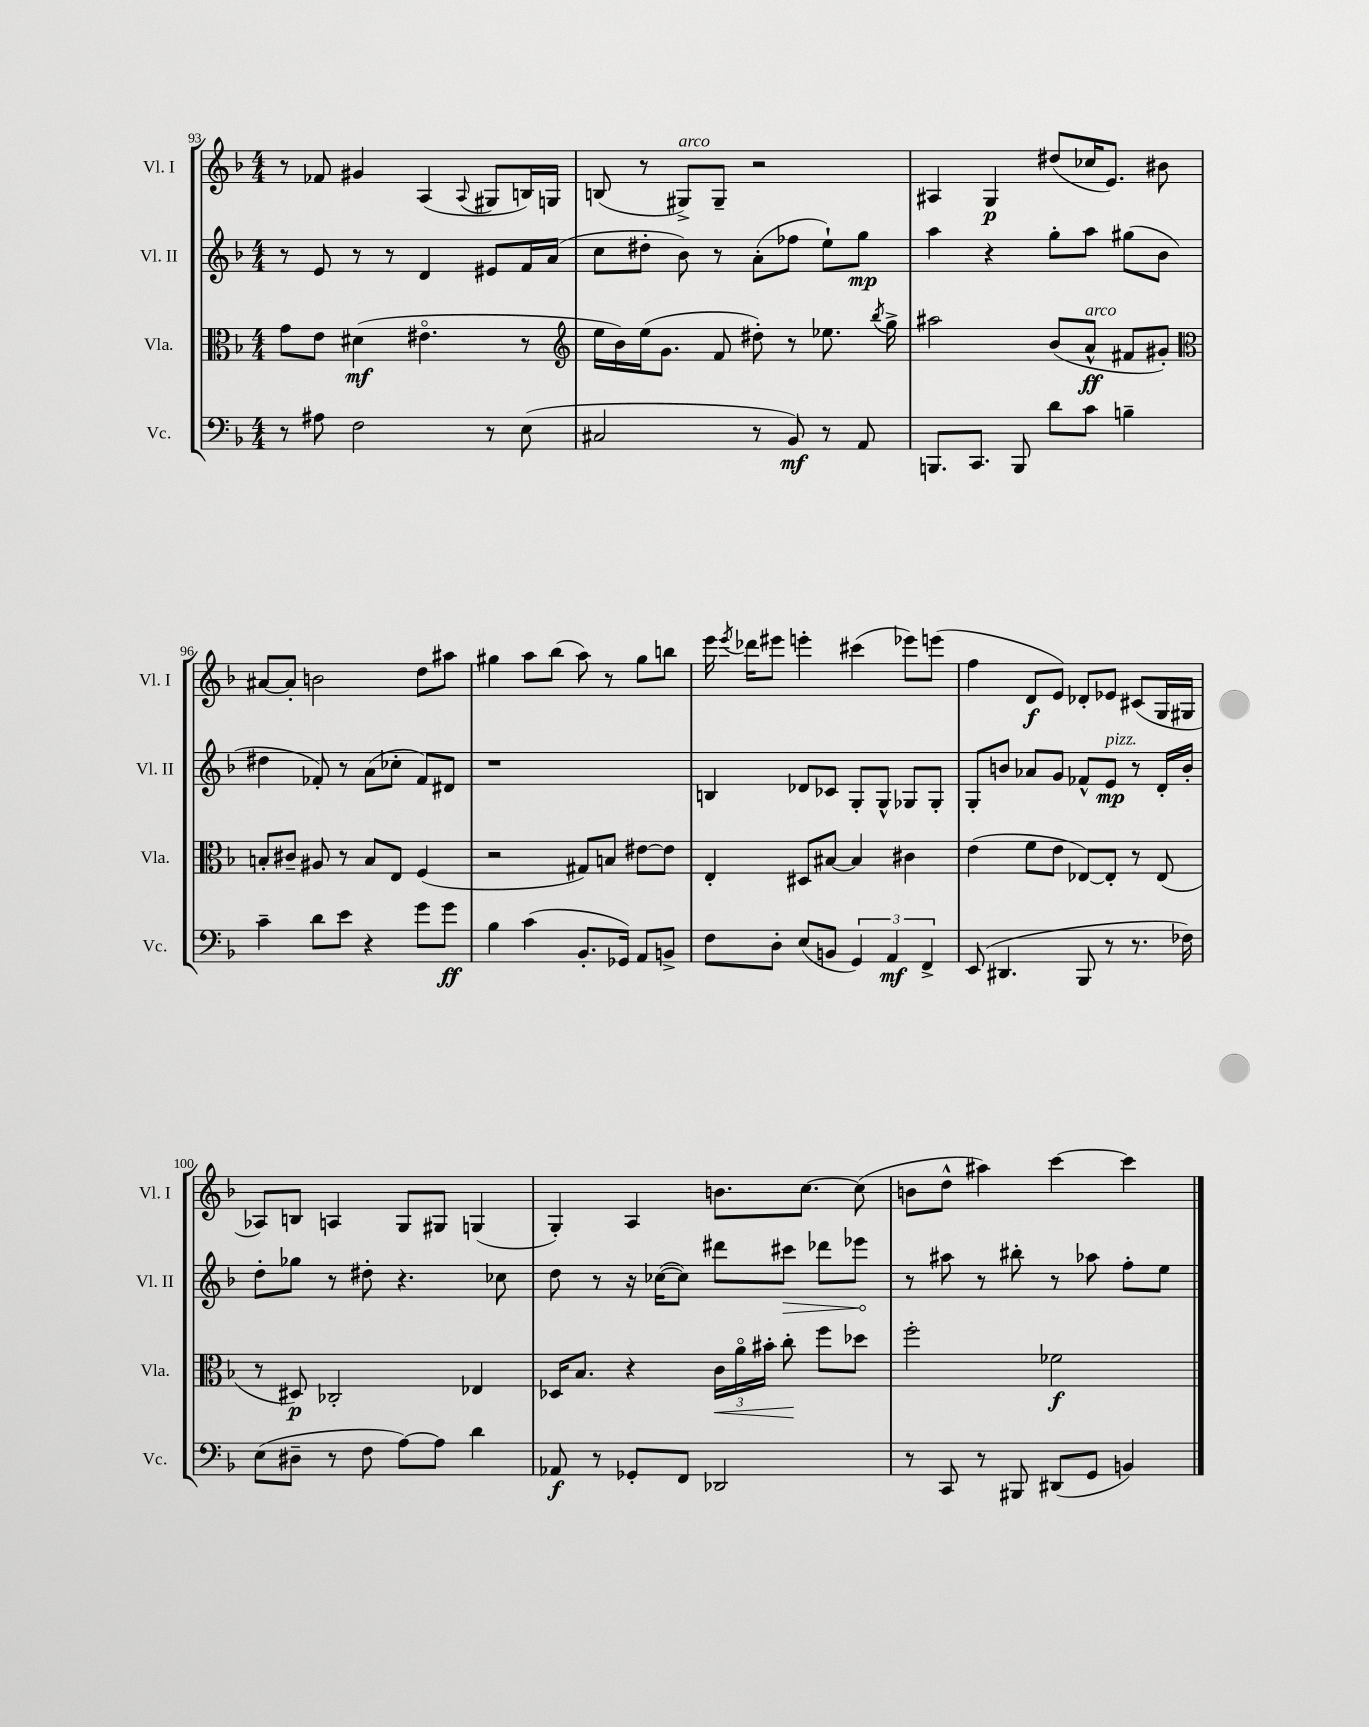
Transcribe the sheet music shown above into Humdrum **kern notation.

**kern	**dynam	**kern	**dynam	**kern	**dynam	**kern	**dynam
*part4	*part4	*part3	*part3	*part2	*part2	*part1	*part1
*staff4	*staff4	*staff3	*staff3	*staff2	*staff2	*staff1	*staff1
*I"Vc.	*	*I"Vla.	*	*I"Vl. II	*	*I"Vl. I	*
*I'Vc.	*	*I'Vla.	*	*I'Vl. II	*	*I'Vl. I	*
*clefF4	*	*clefC3	*	*clefG2	*	*clefG2	*
*k[b-]	*	*k[b-]	*	*k[b-]	*	*k[b-]	*
*M4/4	*	*M4/4	*	*M4/4	*	*M4/4	*
=93	=93	=93	=93	=93	=93	=93	=93
8r	.	8g\L	.	8r	.	8r	.
8A#X\	.	8e\J	.	8e/	.	8f-X/	.
2F\	.	(4d#X\	mf	8r	.	4g#X/	.
.	.	.	.	8r	.	.	.
.	.	4.e#X\	.	4d/	.	(4A/	.
.	.	.	.	.	.	8qqA/	.
8r	.	.	.	8e#X/L	.	8G#X/L	.
(8E\	.	8r	.	16f/L	.	16Bn/L)	.
.	.	.	.	(16a/JJ	.	16Gn/JJ	.
=94	=94	=94	=94	=94	=94	=94	=94
*	*	*clefG2	*	*	*	*	*
2C#X/	.	16ee\LL	.	8cc\L	.	(8Bn/	.
.	.	16b-\)	.	.	.	.	.
.	.	(16ee\J	.	8dd#X'\J	.	8r	.
.	.	8.g\J	.	.	.	.	.
!	!	!	!	!	!	!LO:TX:a:i:t=arco	!
.	.	.	.	8b-\)	.	8G#X^/L)	.
.	.	8f/	.	8r	.	8G#~/J	.
8r	.	8dd#X'\)	.	(8a'\L	.	2r	.
8BB-/)	mf	8r	.	8ff-X\J	.	.	.
8r	.	8.ee-X\	.	8ee`\L)	.	.	.
8AA/	.	.	.	8gg\J	mp	.	.
.	.	8qbb-/	.	.	.	.	.
.	.	16gg^\	.	.	.	.	.
=95	=95	=95	=95	=95	=95	=95	=95
8.BBBn/L	.	2aa#X\	.	4aa\	.	4A#X/	.
8.CC/J	.	.	.	.	.	.	.
.	.	.	.	4r	.	4G/	p
8BBB/	.	.	.	.	.	.	.
8d\L	.	(8b-/L	.	8gg'\L	.	(8dd#X/L	.
!	!	!LO:TX:a:i:t=arco	!	!	!	!	!
8c\J	.	8a^^/J	ff	8aa\J	.	16cc-X/K	.
.	.	.	.	.	.	8.e/J)	.
4Bn~\	.	8f#X/L	.	(8gg#X\L	.	.	.
.	.	8g#X'/J)	.	8b-\J	.	8b#X\	.
!!LO:LB:g=z
=96	=96	=96	=96	=96	=96	=96	=96
*	*	*clefC3	*	*	*	*	*
4c~\	.	8Bn'/L	.	4dd#X\	.	[8a#X/L	.
.	.	8c#X~/J	.	.	.	8a#'/J]	.
8d\L	.	8A#X/	.	8f-X'/)	.	2bn\	.
8e\J	.	8r	.	8r	.	.	.
4r	.	8B/L	.	(8a\L	.	.	.
.	.	8E/J	.	8cc-X'\J	.	.	.
8g\L	.	(4F/	.	8f-/L)	.	8dd\L	.
8g\J	ff	.	.	8d#X/J	.	8aa#X\J	.
=97	=97	=97	=97	=97	=97	=97	=97
4B-\	.	2r	.	1r	.	4gg#X\	.
(4c\	.	.	.	.	.	8aa\L	.
.	.	.	.	.	.	(8bb-\J	.
8.BB-'/L	.	8G#X/L)	.	.	.	8aa\)	.
.	.	8Bn/J	.	.	.	8r	.
16GG-X/Jk)	.	.	.	.	.	.	.
8AA/L	.	[8e#X\L	.	.	.	8gg#\L	.
8BBn^/J	.	8e#\J]	.	.	.	8bbn\J	.
=98	=98	=98	=98	=98	=98	=98	=98
8F\L	.	4E'/	.	4Bn/	.	16eee\	.
.	.	.	.	.	.	8qeee/	.
.	.	.	.	.	.	16ddd-X\KL	.
8D'\J	.	.	.	.	.	8eee#X\J	.
(8E/L	.	8D#X/L	.	8d-X/L	.	4eeen'\	.
8BBn/J	.	[8B#X/J	.	8c-X/J	.	.	.
6GG/)	.	4B#/]	.	8G'/L	.	(4ccc#X\	.
.	.	.	.	8G^^/J	.	.	.
6AA/	mf	.	.	.	.	.	.
.	.	4c#X\	.	8G-X/L	.	8eee-X\L)	.
6FF^/	.	.	.	.	.	.	.
.	.	.	.	8G-'/J	.	(8eeen\J	.
=99	=99	=99	=99	=99	=99	=99	=99
(8EE/	.	(4e\	.	8G'/L	.	4ff\	.
4.DD#X/	.	.	.	8bn/J	.	.	.
.	.	8f\L	.	8a-X/L	.	8d/L	f
.	.	8e\J	.	8g/J	.	8e/J)	.
8BBB-/	.	[8E-X/L)	.	8f-X^^/L	.	8d-X'/L	.
!	!	!	!	!LO:TX:a:i:t=pizz.	!	!	!
8r	.	8E-'/J]	.	8e/J	mp	8e-X/J	.
8.r	.	8r	.	8r	.	(8c#X/L	.
.	.	(8E-/	.	16d'/LL	.	16G/L	.
16F-X\)	.	.	.	16b'/JJ	.	16G#X/JJ	.
!!LO:LB:g=z
=100	=100	=100	=100	=100	=100	=100	=100
(8E\L	.	8r	.	8dd'\L	.	8A-X/L)	.
8D#X~\J	.	8D#X/)	p	8gg-X\J	.	8Bn/J	.
8r	.	2C-X'/	.	8r	.	4An/	.
8F\	.	.	.	8dd#X'\	.	.	.
[8A\L)	.	.	.	4.r	.	8G/L	.
8A\J]	.	.	.	.	.	8G#X/J	.
4d\	.	4E-X/	.	.	.	(4Gn/	.
.	.	.	.	8cc-X\	.	.	.
=101	=101	=101	=101	=101	=101	=101	=101
8AA-X/	f	16D-X/KL	.	8dd\	.	4G'/)	.
.	.	8.B-/J	.	.	.	.	.
8r	.	.	.	8r	.	.	.
8GG-X'/L	.	4r	.	16r	.	4A/	.
.	.	.	.	([16cc-X\KL	.	.	.
8FF/J	.	.	.	8cc-\J])	.	.	.
!	!	!	!LO:HP:b	!	!	!	!
2DD-X/	.	24c\LL	<	8ddd#X\L	.	8.bn\L	.
.	.	24a\	.	.	.	.	.
.	.	24b#X'\JJ	.	.	.	.	.
!	!	!	!	!	!LO:HP:b	!	!
.	.	8cc'\	.	8ccc#X\J	>	.	.
.	.	.	.	.	.	[8.cc\J	.
.	.	8ff\L	[	8ddd-X\L	.	.	.
.	.	8dd-X\J	.	8eee-X\J	.	(8cc\]	.
.	.	.	.	.	]	.	.
=102	=102	=102	=102	=102	=102	=102	=102
8r	.	2ff'\	.	8r	.	8bn\L	.
8CC/	.	.	.	8aa#X\	.	8dd^^\J	.
8r	.	.	.	8r	.	4aa#X\)	.
8BBB#X/	.	.	.	8bb#X'\	.	.	.
(8DD#X/L	.	2f-X\	f	8r	.	[4ccc\	.
8GG/J	.	.	.	8aa-X\	.	.	.
4BBn/)	.	.	.	8ff'\L	.	4ccc\]	.
.	.	.	.	8ee\J	.	.	.
==	==	==	==	==	==	==	==
*-	*-	*-	*-	*-	*-	*-	*-
